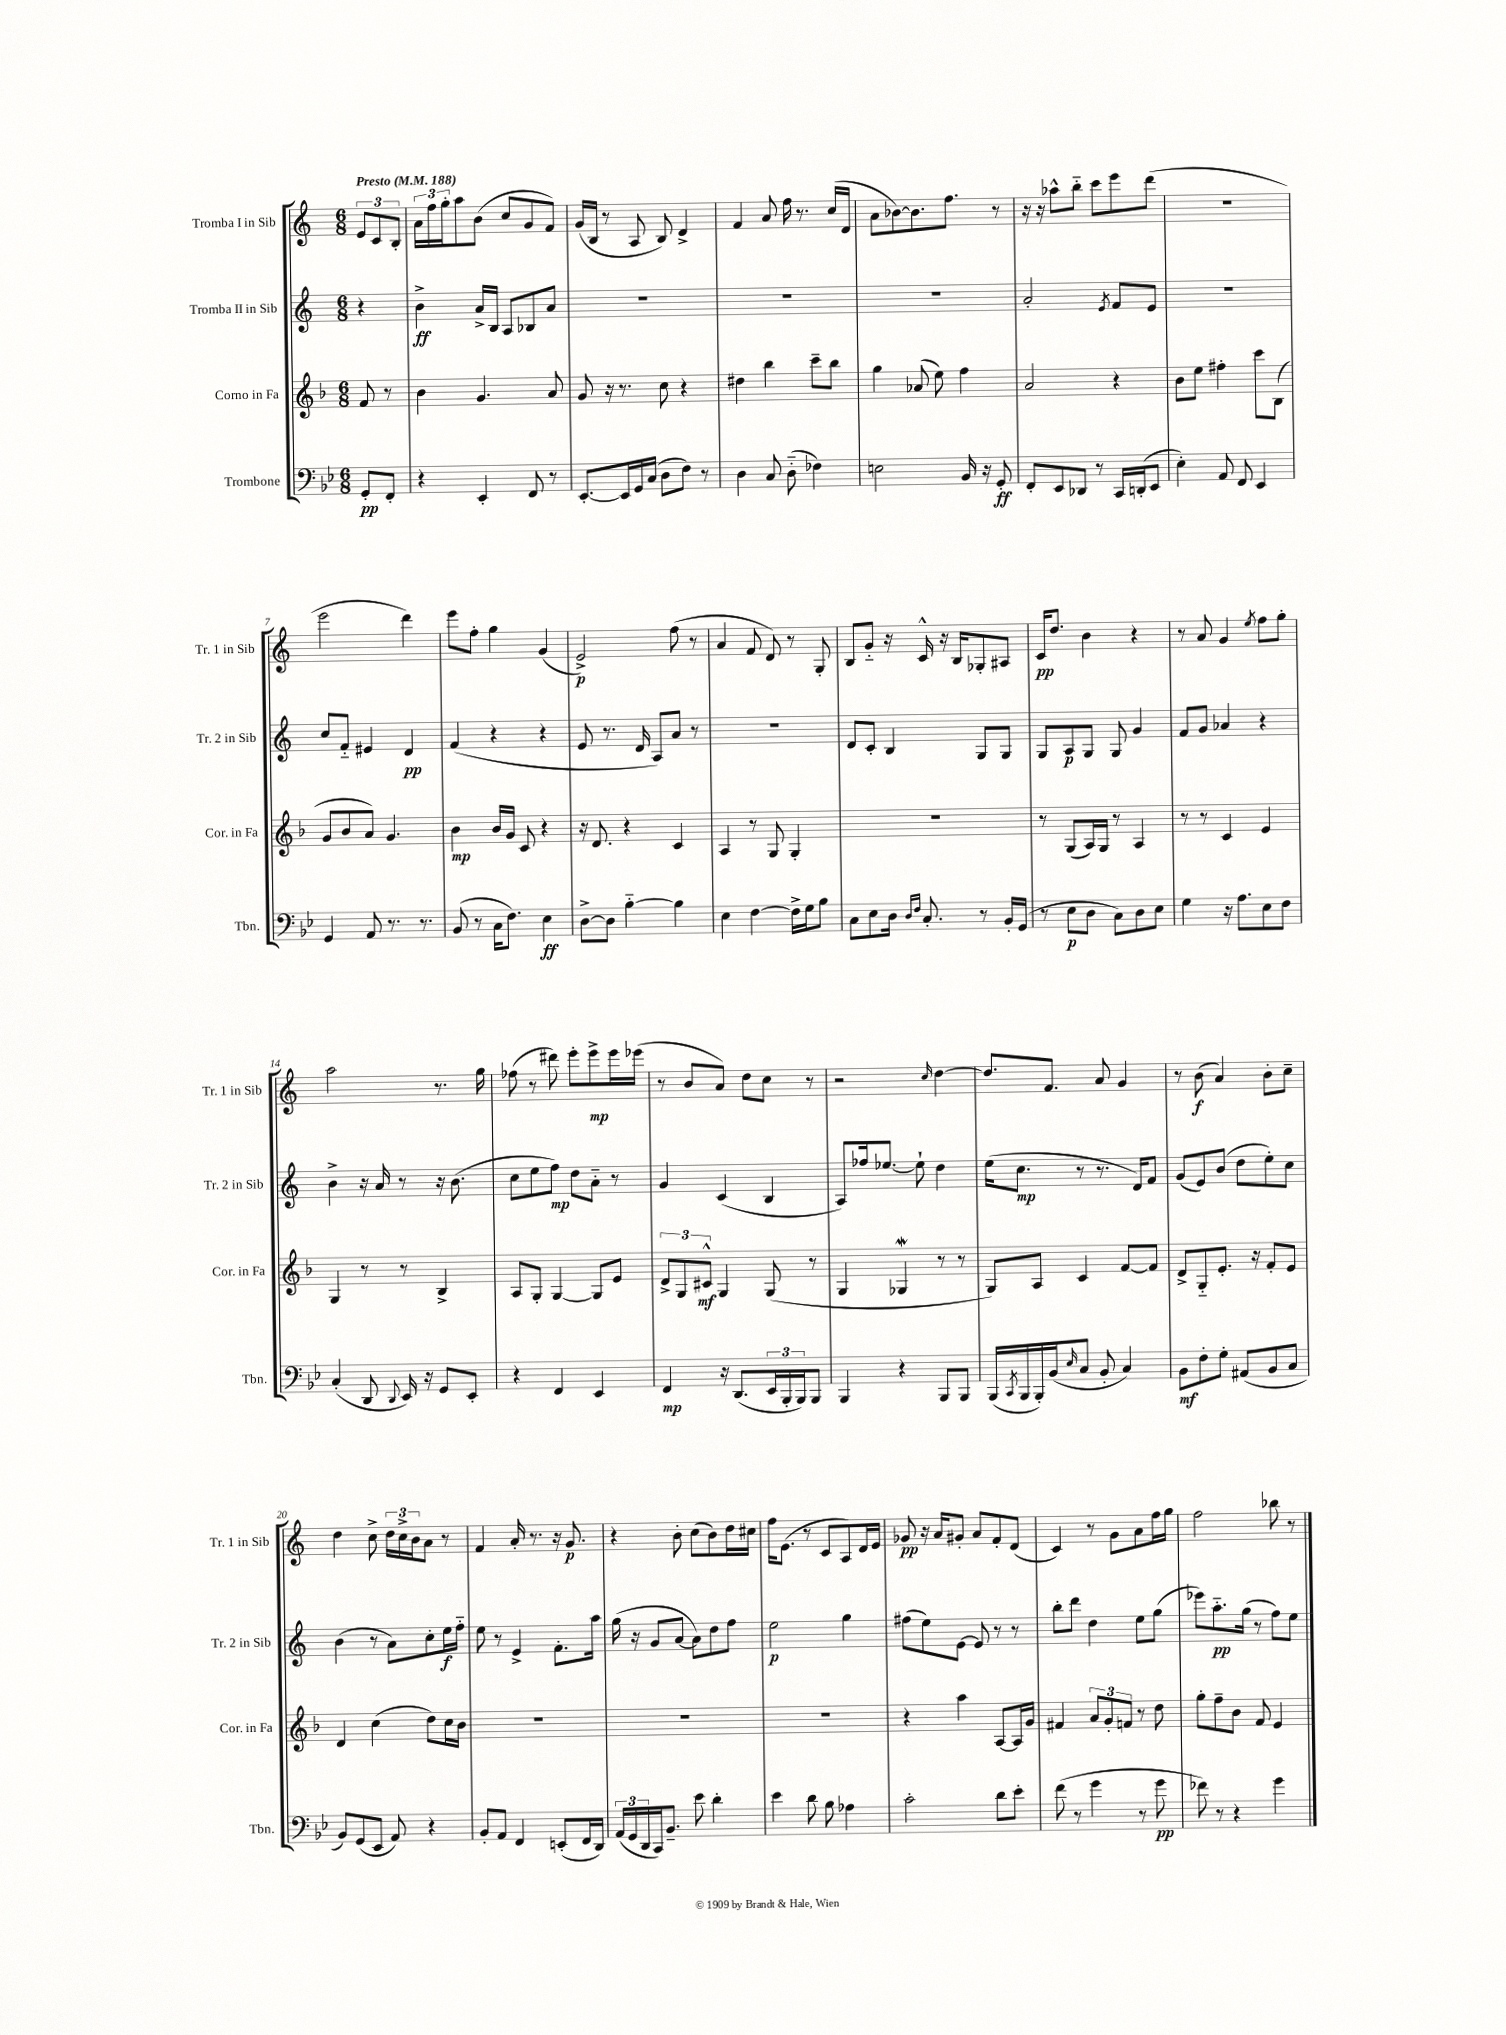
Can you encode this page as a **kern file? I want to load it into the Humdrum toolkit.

**kern	**kern	**kern	**kern
*staff4	*staff3	*staff2	*staff1
*clefF4	*clefG2	*clefG2	*clefG2
*k[b-e-]	*k[b-]	*k[]	*k[]
*M6/8	*M6/8	*M6/8	*M6/8
*MM188	*MM188	*MM188	*MM188
8GG'/L	8f/	4r	12e/L
.	.	.	12c/
8FF'/J	8r	.	.
.	.	.	12B'/J
=	=	=	=
4r	4b-\	4b^\	24a\LL
.	.	.	24ff\
.	.	.	24gg'\J
.	.	.	8aa\
4EE-'/	4.g/	16a^/LL	(8b\J
.	.	16B/JJ	.
.	.	8A/L	8cc/L
8FF/	.	8B-/	8g/
8r	8a/	8a/J	8f/J)
=	=	=	=
[8.EE-'/L	8g/	2.r	(16g/LL
.	.	.	16B/JJ
.	16r	.	8r
16EE-/]L	8.r	.	.
16GG/	.	.	8A/
(16C/JJ	.	.	.
8D\L	8cc\	.	8B/)
8F\J)	4r	.	4d^/
8r	.	.	.
=	=	=	=
4D\	4dd#\	2.r	4f/
8C/	4bb-\	.	8a/
(8D'~\	.	.	16ff\
.	.	.	8.r
4F-\)	8ccc~\L	.	.
.	8bb-\J	.	(16cc/LL
.	.	.	16d/JJ
=	=	=	=
2E\	4gg\	2.r	8a\L
.	.	.	[8b-\)
.	(8a-/	.	8.b-\]
.	8ee\)	.	.
.	.	.	8.ff\J
16BB-/	4ff\	.	.
16r	.	.	.
8GG'/	.	.	8r
=	=	=	=
8FF'/L	2a/	2a'/	16r
.	.	.	16r
8EE-/	.	.	8aa-^^\L
8DD-/J	.	.	8bb'~\J
8r	.	.	8ccc\L
.	.	8qe/	.
16CC/LL	4r	8f/L	8eee\
(16DD'/J	.	.	.
8EE-/J	.	8e/J	(8ddd\J
=	=	=	=
4E-'\)	8b-\L	2.r	2.r
.	8ee\J	.	.
8AA/	4ff#'\	.	.
8FF/	.	.	.
4EE-/	8ccc\L	.	.
.	(8B-\J	.	.
=	=	=	=
4GG/	8g/L	8cc/L	2eee\
.	8b-/	8f'~/J	.
8AA/	8a/J)	4e#/	.
8.r	4.g/	.	.
.	.	4d/	4ddd\)
8.r	.	.	.
=	=	=	=
(8BB-/	4b-\	(4f/	8eee\L
8r	.	.	8ff'\J
16C\LK	16b-/LL	4r	4gg\
8.F\J)	16g/JJ	.	.
.	8c/	.	.
4E-\	4r	4r	(4g/
=	=	=	=
[8D^\L	16r	8e/	2e^/)
.	8.d/	.	.
8D\]J	.	8.r	.
[4B-'~\	4r	.	.
.	.	16d/	.
.	.	8A/L)	.
4B-\]	4c/	8a/J	(8ff\
.	.	8r	8r
=	=	=	=
4E-\	4A/	2.r	4a/
[4F\	8r	.	8f/
.	8G/	.	8d/)
16F^\]LL	4G'/	.	8r
16G\J	.	.	.
8B-\J	.	.	8G'/
=	=	=	=
8C\L	2.r	8d/L	8B/L
8E-\	.	8c'/J	8g'~/J
16D\Jk	.	4B/	16r
16qqD/LL	.	.	.
16qqF/JJ	.	.	.
8.C'/	.	.	16c^^/
.	.	.	16r
.	.	.	16B/LK
8r	.	8G/L	8G-'/
16BB-'/LL	.	8G/J	8A#/J
(16GG/JJ	.	.	.
=	=	=	=
8r	8r	8G/L	16c/LK
.	.	.	8.dd/J
8E-\L	(8G/L	8A/	.
8D\J	16A/L)	8G/J	4b\
.	16G/JJ	.	.
8C\L)	8r	8G/	.
8D\	4A/	4g/	4r
8E-\J	.	.	.
=	=	=	=
4G\	8r	8f/L	8r
.	8r	8g/J	8a/
16r	4c/	4a-/	4g/
8.A\L	.	.	.
.	.	.	8qee/
8E-\	4e/	4r	8ff\L
8F\J	.	.	8gg'\J
=	=	=	=
(4C'/	4G/	4b^\	2aa\
8DD/	8r	16r	.
.	.	16a/	.
8qqDD/	.	.	.
16EE-/)	8r	8r	.
16r	.	.	.
8GG/L	4B-^/	16r	8.r
.	.	(8.b\	.
8EE-'/J	.	.	.
.	.	.	16gg\
=	=	=	=
4r	8A/L	8cc\L	(8ff-\
.	8G'/J	8ee\	8r
4FF/	[4G/	8ff\J)	8ddd#\)
.	.	8dd\L	8eee'\L
4EE-/	8G/]L	8a'~\J	8eee^\
.	8e/J	8r	16eee\L
.	.	.	(16eee-\JJ
=	=	=	=
4FF/	12d^/L	4g/	8r
.	12G/	.	.
.	.	.	8b/L
.	12c#^^/J	.	.
16r	4G/	(4c/	8a/J)
(8.DD/L	.	.	.
.	.	.	8dd\L
24EE-/L	(8G/	4B/	8cc\J
24BBB-'/	.	.	.
24BBB-/J)	.	.	.
8BBB-/J	8r	.	8r
=	=	=	=
4BBB-/	4G/	8A/L)	2r
.	.	16ff-/k	.
.	.	[8.ee-/J	.
4r	4G-/	.	.
.	.	8ee-`\]	.
.	.	.	16qqcc/
8BBB-/L	8r	4dd\	[4dd\
8BBB-/J	8r	.	.
=	=	=	=
(16BBB-/LL	8G/L)	(16ee\LK	8.dd/]L
8qCC/	.	.	.
16BBB-/	.	8.cc\J	.
16BBB-'/)	8A/J	.	.
(16BB-/J	.	.	8.f/J
16qqE-/	.	.	.
8C/J	4c/	8r	.
8BB-'/	.	8.r	8a/
4C/)	[8f/L	.	4g/
.	.	16d/LK)	.
.	8f/]J	8f/J	.
=	=	=	=
8BB-\L	8d^/L	(8g/L	8r
8F'\	8G'~/	8e/)	(8b\
8G'\J	8.e'/J	(8b/J	4a/)
(8AA#/L	.	8dd\L	.
.	16r	.	.
8BB-/	8f'/L	8ee'\)	8b'\L
8C/J	8e/J	8cc\J	8cc~\J
=	=	=	=
8BB-/L)	4d/	(4b\	4dd\
(8GG/	.	.	.
8EE-/J	(4cc\	8r	8cc^\
8AA/)	.	8a\L)	24dd\LL
.	.	.	24cc^\
.	.	.	24b\J
4r	8dd\L)	8cc'\	8a\J
.	16cc\L	16ee\L	8r
.	16b-\JJ	16ff'~\JJ	.
=	=	=	=
8BB-'/L	2.r	8ee\	4f/
8AA/J	.	8r	.
4FF/	.	4e^/	16a'/
.	.	.	8.r
(8EE'/L	.	8.f'\L	16r
.	.	.	8.g/
16FF/L	.	.	.
16DD/JJ)	.	16aa\Jk	.
=	=	=	=
(24AA/LL	2.r	(16gg\	4r
24GG/	.	.	.
.	.	16r	.
24DD/	.	.	.
16CC/J)	.	8g/L	.
8.BB-~/J	.	.	.
.	.	[8a/J	8b'\
8e-\	.	8a\]L)	(8cc\L
4d'\	.	8dd\	8b\)
.	.	8ff\J	16dd\L
.	.	.	16cc#\JJ
=	=	=	=
4e-\	2.r	2ee\	16ff\LK
.	.	.	(8.e\J
8d\	.	.	8r
8B-\	.	.	8c/L
4A-\	.	4gg\	8A/)
.	.	.	16d/L
.	.	.	16e/JJ
=	=	=	=
2c'\	4r	(8ff#\L	8g-/
.	.	8ee\)	16r
.	.	.	16a/LK
.	4aa\	[8e\J	8g#'/J
.	.	8e/]	8a/L
8d\L	[8A/L	8r	8f'/
8e-'\J	16A/]L	8r	(8d/J
.	16g/JJ	.	.
=	=	=	=
(8f\	4f#/	8bb'\L	4c/)
8r	.	8ddd\J	.
4g\	12a/L	4dd\	8r
.	12g'/	.	.
.	.	.	8g\L
.	12f/J	.	.
8r	8r	8ee\L	8a\
8g\	8dd\	(8gg\J	16ff\L
.	.	.	16gg\JJ
=	=	=	=
8f-\)	8gg'\L	8eee-\L)	2ff\
8r	8ff~\	8.aa'~\	.
4r	8b-\J	.	.
.	.	(16gg\Jk	.
.	8f/	8r	.
4g\	4e/	8ff\L)	8bb-\
.	.	8ee\J	8r
==	==	==	==
*-	*-	*-	*-
